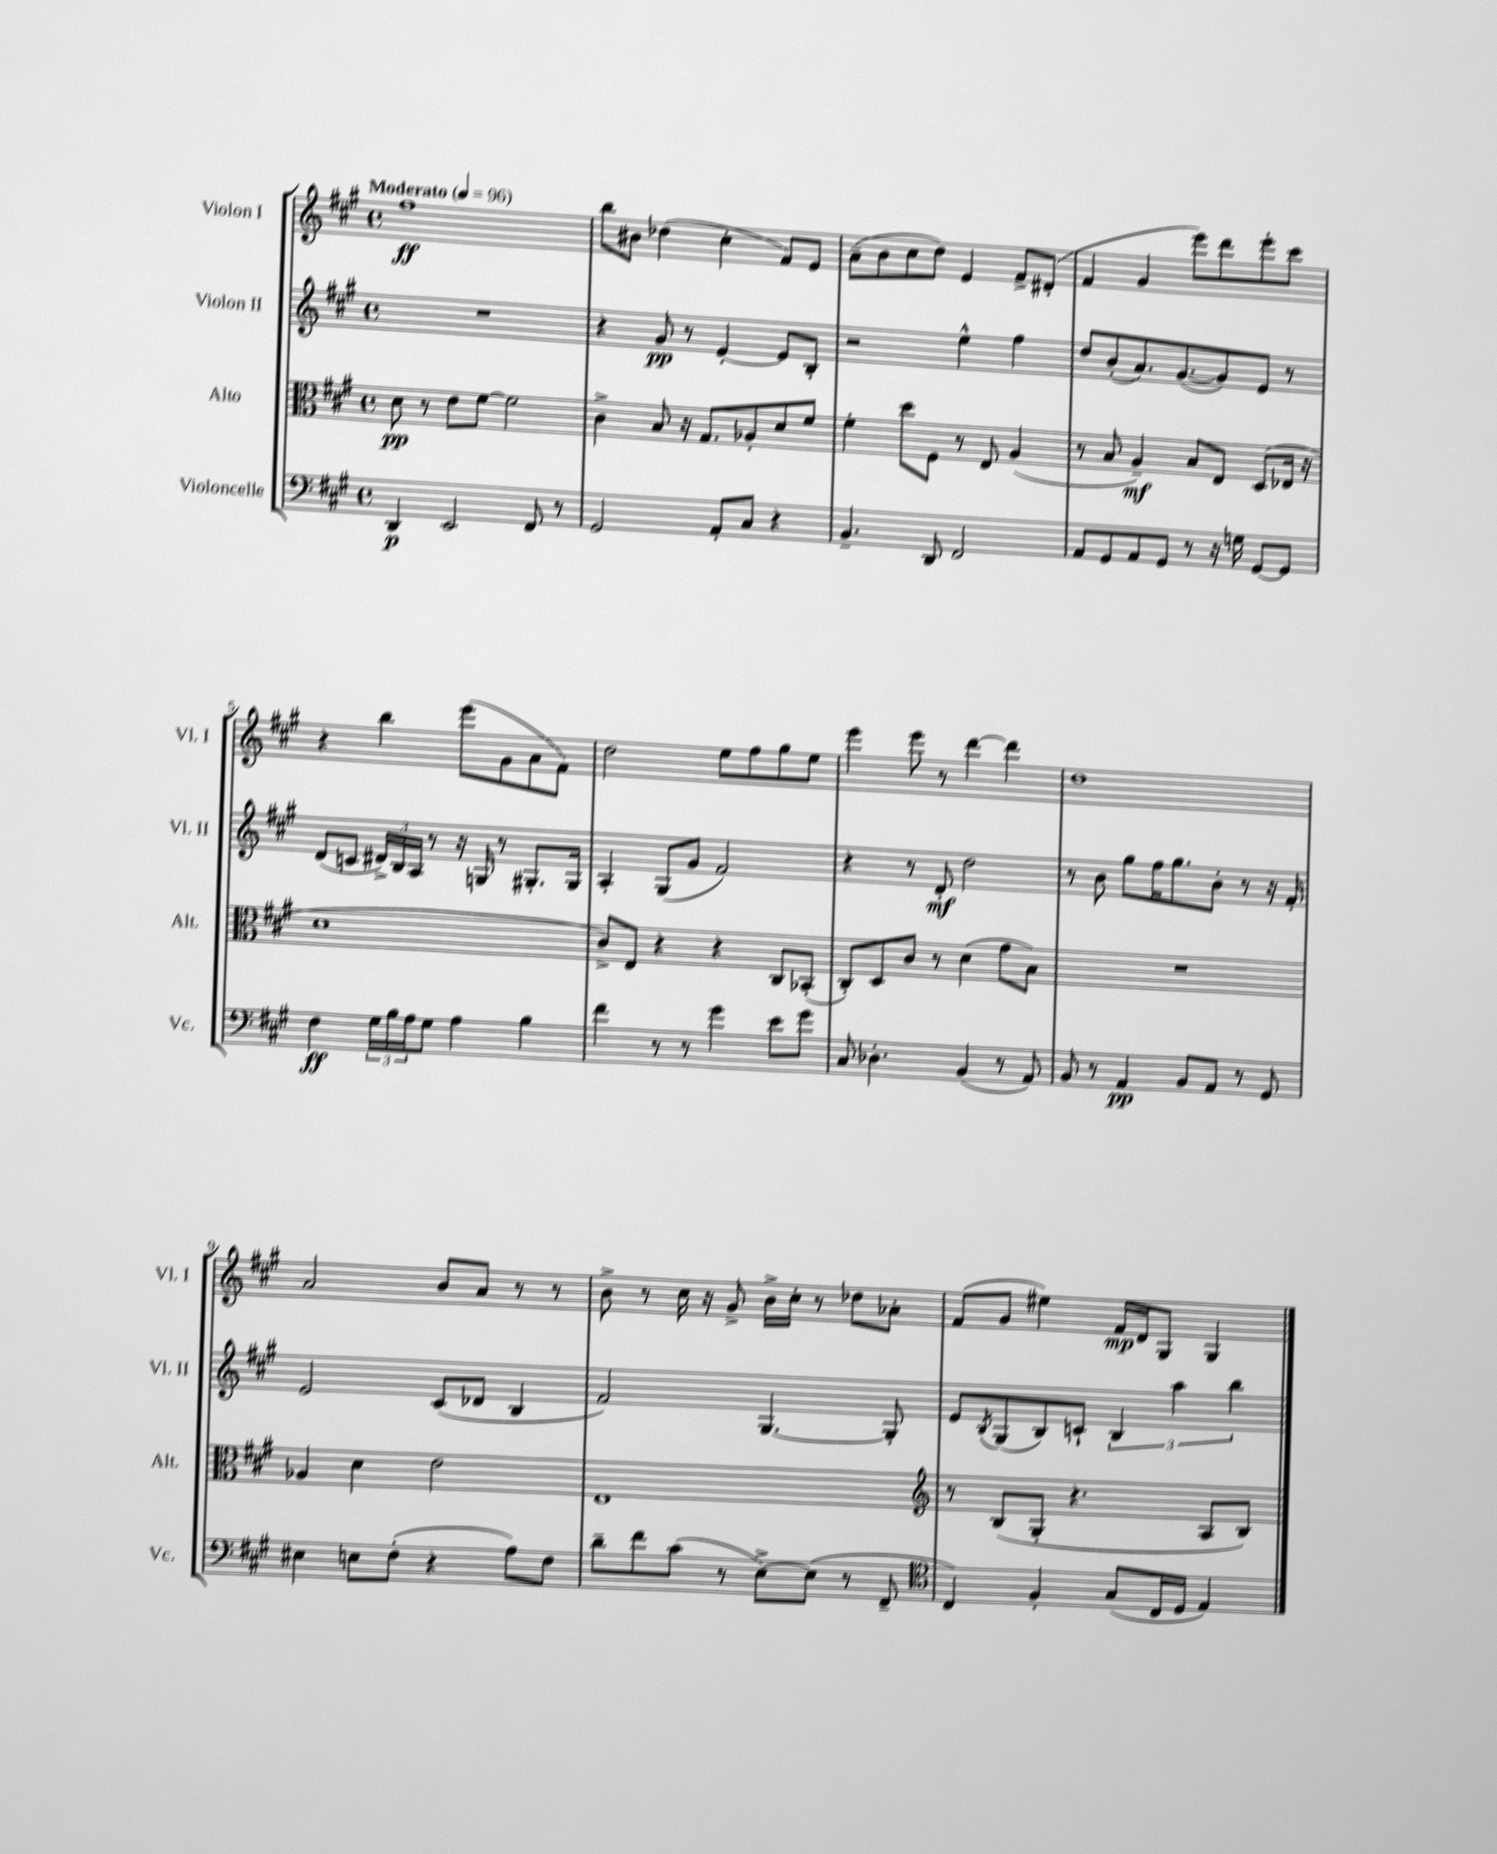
<<
\new StaffGroup <<
\new Staff = "s0" \with { instrumentName = "Violon I" shortInstrumentName = "Vl. I" } {
    \clef treble \key a \major \defaultTimeSignature \time 4/4 \tempo "Moderato" 4 = 96
    fis''1\ff |
    b''8 bis'8 des''4( cis''4-. fis'8) e'8 |
    a'8--( b'8 cis''8 d''8) e'4 fis'8-> dis'8-.( |
    fis'4 gis'4 e'''8) d'''8 e'''8-. cis'''8 |
    r4 b''4 e'''8( gis'8 a'8 fis'8) |
    d''2 e''8 fis''8 gis''8 e''8 |
    e'''4 e'''8 r8 d'''4~ d'''4 |
    d''1 |
    a'2 b'8 a'8 r8 r8 |
    b'8-> r8 cis''16 r16 gis'8-> b'16-> cis''16-. r8 des''8 aes'8-. |
    fis'8( gis'8 eis''4) fis'16\mp d'16 gis8 gis4 \bar "|." |
}
\new Staff = "s1" \with { instrumentName = "Violon II" shortInstrumentName = "Vl. II" } {
    \clef treble \key a \major \defaultTimeSignature \time 4/4
    R1 |
    r4 gis'8\pp r8 e'4~-. e'8 b8-. |
    r2 e''4-^ fis''4 |
    d''8 b'8-.( a'8.) gis'8.~( gis'8) e'8 r8 |
    d'8( c'8 \tuplet 3/2 { dis'16->) b16 a16 } r8 r16 g16 r8 gis8.-. gis16 |
    a4-. gis8( gis'8 fis'2) |
    r4 r8 d'8-.\mf d''2 |
    r8 b'8 gis''8 fis''16 gis''8. b'8-. r8 r16 fis'16-. |
    e'2 cis'8( des'8 b4 |
    fis'2) gis4.~ gis8-. |
    e'8 \acciaccatura { b8 } gis8( b8) c'8-! \tuplet 3/2 { b4 a''4 b''4 } \bar "|." |
}
\new Staff = "s2" \with { instrumentName = "Alto" shortInstrumentName = "Alt." } {
    \clef alto \key a \major \defaultTimeSignature \time 4/4
    d'8\pp r8 e'8 fis'8~ fis'2 |
    cis'4-> b8 r16 gis8. aes8-. d'8 fis'8 |
    fis'4-. d''8 fis8 r8 e8 a4( |
    r8 b8 a4--\mf) b8 e8 d8( ees16 r16 |
    d'1 |
    cis'8->) e8 r4 r4 cis8 bes,8-.( |
    cis8-.) d8 cis'8 r8 d'4( gis'8 b8) |
    R1 |
    aes4 d'4 e'2 |
    e1 |
    \clef treble r8 b8( gis8-. r4. a8 b8) \bar "|." |
}
\new Staff = "s3" \with { instrumentName = "Violoncelle" shortInstrumentName = "Vc." } {
    \clef bass \key a \major \defaultTimeSignature \time 4/4
    d,4\p e,2 fis,8 r8 |
    gis,2 a,8-. cis8 r4 |
    b,4.-- d,8 fis,2 |
    a,8 gis,8 a,8 gis,8 r8 r16 g16 gis,8~ gis,8 |
    fis4\ff \tuplet 3/2 { gis16 b16 a16 } gis8 a4 b4 |
    fis'4 r8 r8 gis'4 e'8 gis'8 |
    cis8 des4.-. b,4( r8 a,8) |
    b,8 r8 a,4\pp b,8 a,8 r8 gis,8 |
    eis4 e8 fis8-.( r4 a8) fis8 |
    d'8-- fis'8 cis'8( r8 e8~->) e8( r8 fis,8-- |
    \clef tenor cis4) fis4-. gis8( cis16 d16 e4) \bar "|." |
}
>>
>>
